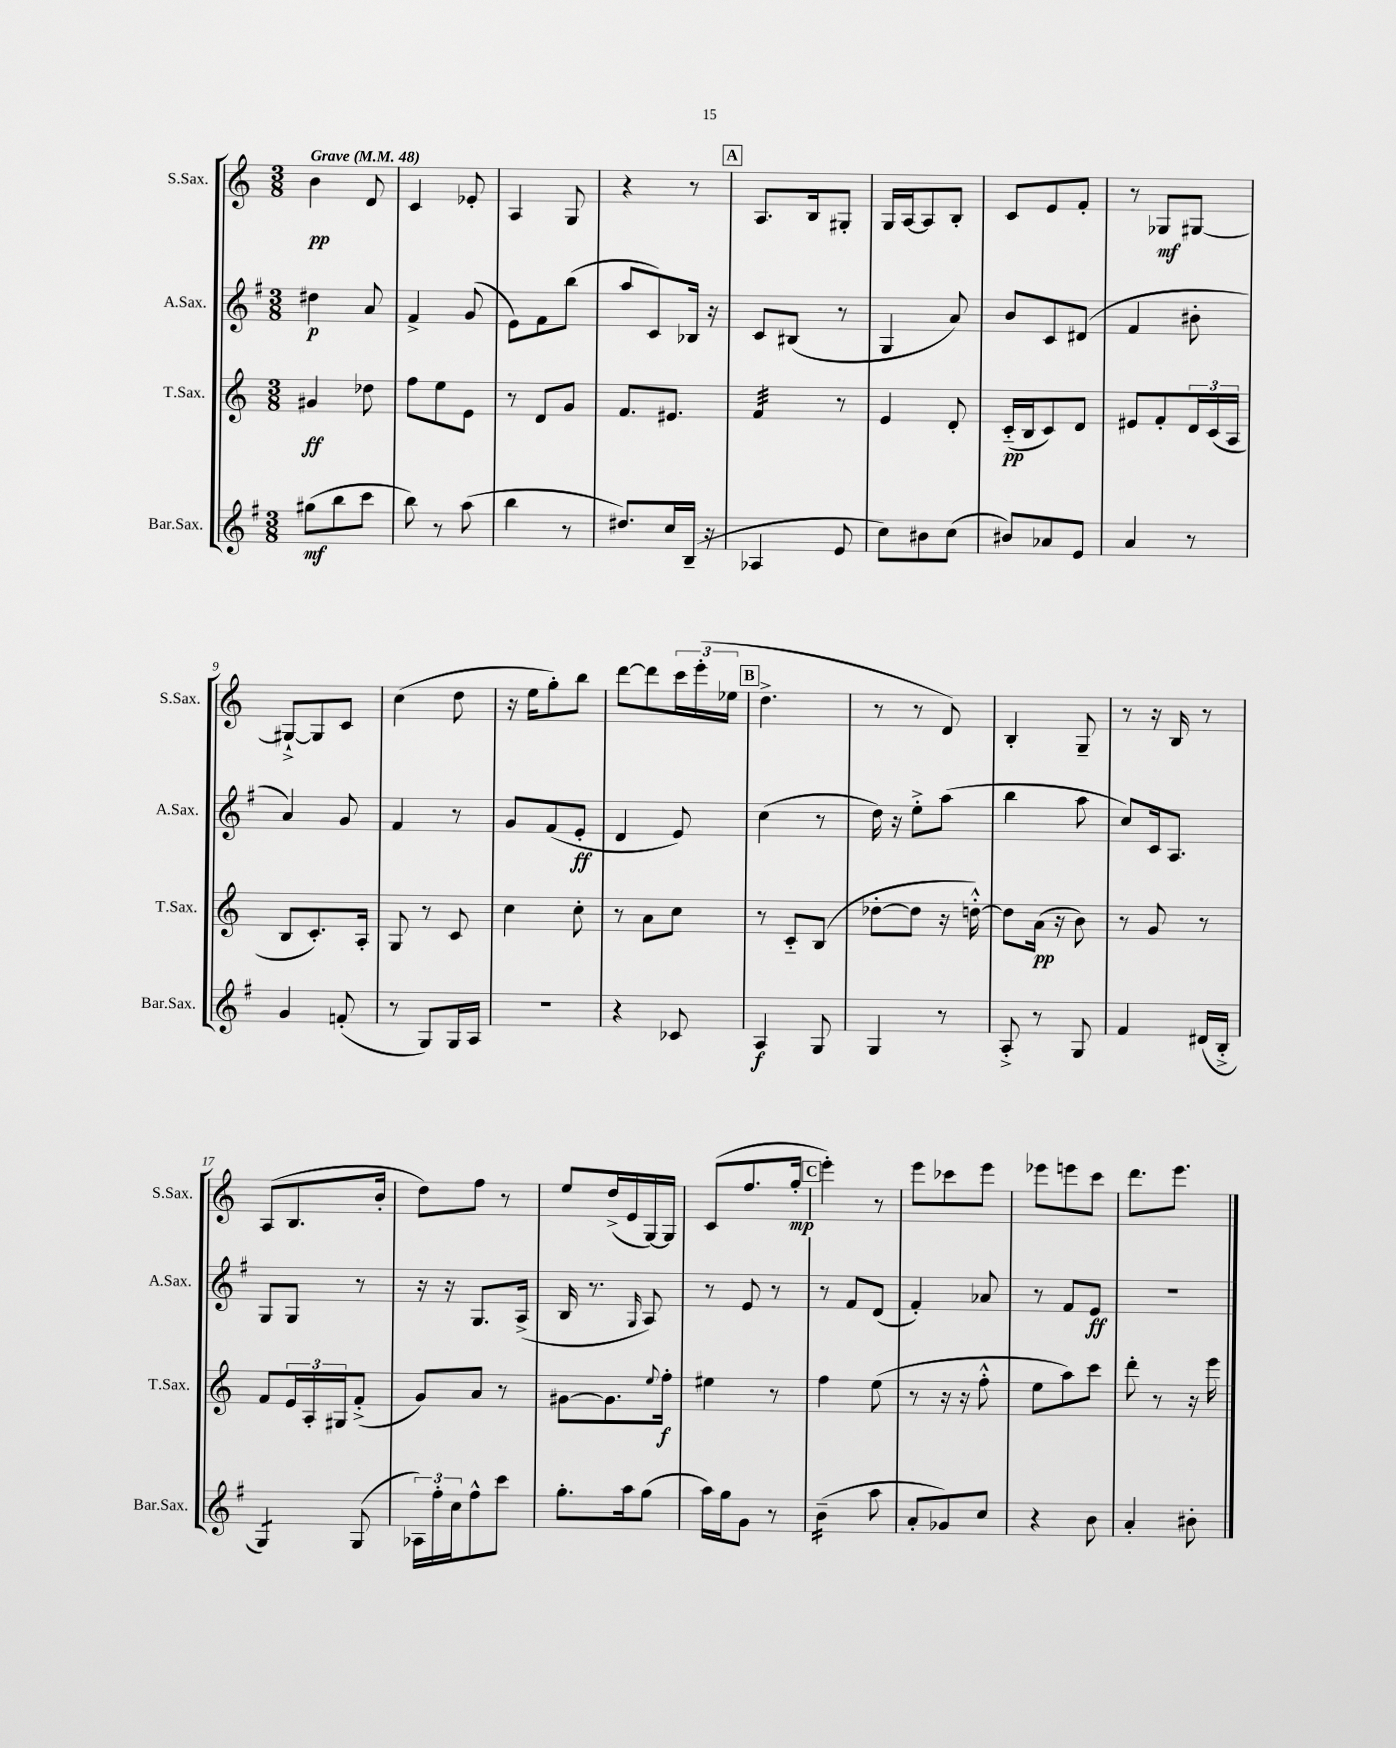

**kern	**kern	**kern	**kern
*staff4	*staff3	*staff2	*staff1
*clefG2	*clefG2	*clefG2	*clefG2
*k[f#]	*k[]	*k[f#]	*k[]
*M3/8	*M3/8	*M3/8	*M3/8
*MM48	*MM48	*MM48	*MM48
(8gg#	4g#	4dd#	4b
8bb	.	.	.
8ccc	8dd-	8a	8d
=	=	=	=
8bb)	8ff	4f#^	4c
8r	8ee	.	.
(8aa	8e	(8g	8e-'
=	=	=	=
4bb	8r	8e)	4A
.	8d	8f#	.
8r	8g	(8bb	8G
=	=	=	=
8.dd#)	8.f	8aa	4r
.	.	8c)	.
16cc	8.e#	.	.
(16B~	.	16B-	8r
16r	.	16r	.
=	=	=	=
4A-	4f	8c	8.A
.	.	(8B#	.
.	.	.	16B
8e	8r	8r	8G#'
=	=	=	=
8cc)	4e	4G	16G
.	.	.	[16A
8b#	.	.	8A]
(8cc	8d'	8a)	8B'
=	=	=	=
8b#)	(16c'~	8b	8c
.	16B	.	.
8a-	8c)	8c	8e
8e	8d	(8d#	8f'
=	=	=	=
4a	8e#	4f#	8r
.	8f'	.	8G-
8r	24d	8b#'	[8G#
.	(24c	.	.
.	24A	.	.
=	=	=	=
4g	8B	4a)	8G#`^_
.	8.c')	.	8G#]
(8f'	.	8g	8c
.	16A'	.	.
=	=	=	=
8r	8G	4f#	(4cc
8G)	8r	.	.
16G	8c	8r	8dd
16A	.	.	.
=	=	=	=
4.r	4cc	8g	16r
.	.	.	16ee
.	.	(8f#	8gg')
.	8cc'	8e'	8bb
=	=	=	=
4r	8r	4d	[8ddd
.	8a	.	8ddd]
8c-	8cc	8e)	24ccc
.	.	.	(24eee'
.	.	.	24ee-
=	=	=	=
4A	8r	(4cc	4.dd^
.	8c'~	.	.
8G	(8B	8r	.
=	=	=	=
4G	[8dd-'	16dd)	8r
.	.	16r	.
.	8dd-]	8ee'^	8r
8r	16r	(8aa	8d)
.	[16dd'^^)	.	.
=	=	=	=
8A'^	8dd]	4bb	4B'
8r	(16a	.	.
.	16r	.	.
8G	8b)	8aa	8G~
=	=	=	=
4f#	8r	8cc)	8r
.	8g	16c	16r
.	.	8.A	16B
(16d#	8r	.	8r
16B'^	.	.	.
=	=	=	=
4G)	8f	8G	(8A
.	24e	8G	8.B
.	24A'	.	.
.	24G#	.	.
(8G	(8f'^	8r	.
.	.	.	16b'
=	=	=	=
24A-)	8g)	16r	8dd)
24ff#'	.	.	.
.	.	16r	.
24cc	.	.	.
8ff#^^	8a	8.G	8ff
8ccc	8r	.	8r
.	.	(16A^	.
=	=	=	=
8.gg'	[8g#	16B	8ee
.	.	8.r	.
.	8.g#]	.	(16dd^
16aa	.	.	16e
.	.	16qqG	.
(8gg	.	8A)	[16G)
.	8qqee	.	.
.	16ff'	.	16G]
=	=	=	=
16aa)	4ee#	8r	(8c
16gg	.	.	.
8g	.	8e	8.ff
8r	8r	8r	.
.	.	.	16gg'
=	=	=	=
(4b~	4ff	8r	4eee')
.	.	8f#	.
8aa	(8ee	(8d	8r
=	=	=	=
8a'	8r	4f#')	8eee
8g-)	16r	.	8ccc-
.	16r	.	.
8cc	8ff'^^	8a-	8eee
=	=	=	=
4r	8ee	8r	8eee-
.	8aa)	8f#	8eee
8b	8ccc	8e	8ccc
=	=	=	=
4a'	8ddd'	4.r	8.ddd
.	8r	.	.
.	.	.	8.eee
8b#'	16r	.	.
.	16eee	.	.
==	==	==	==
*-	*-	*-	*-
